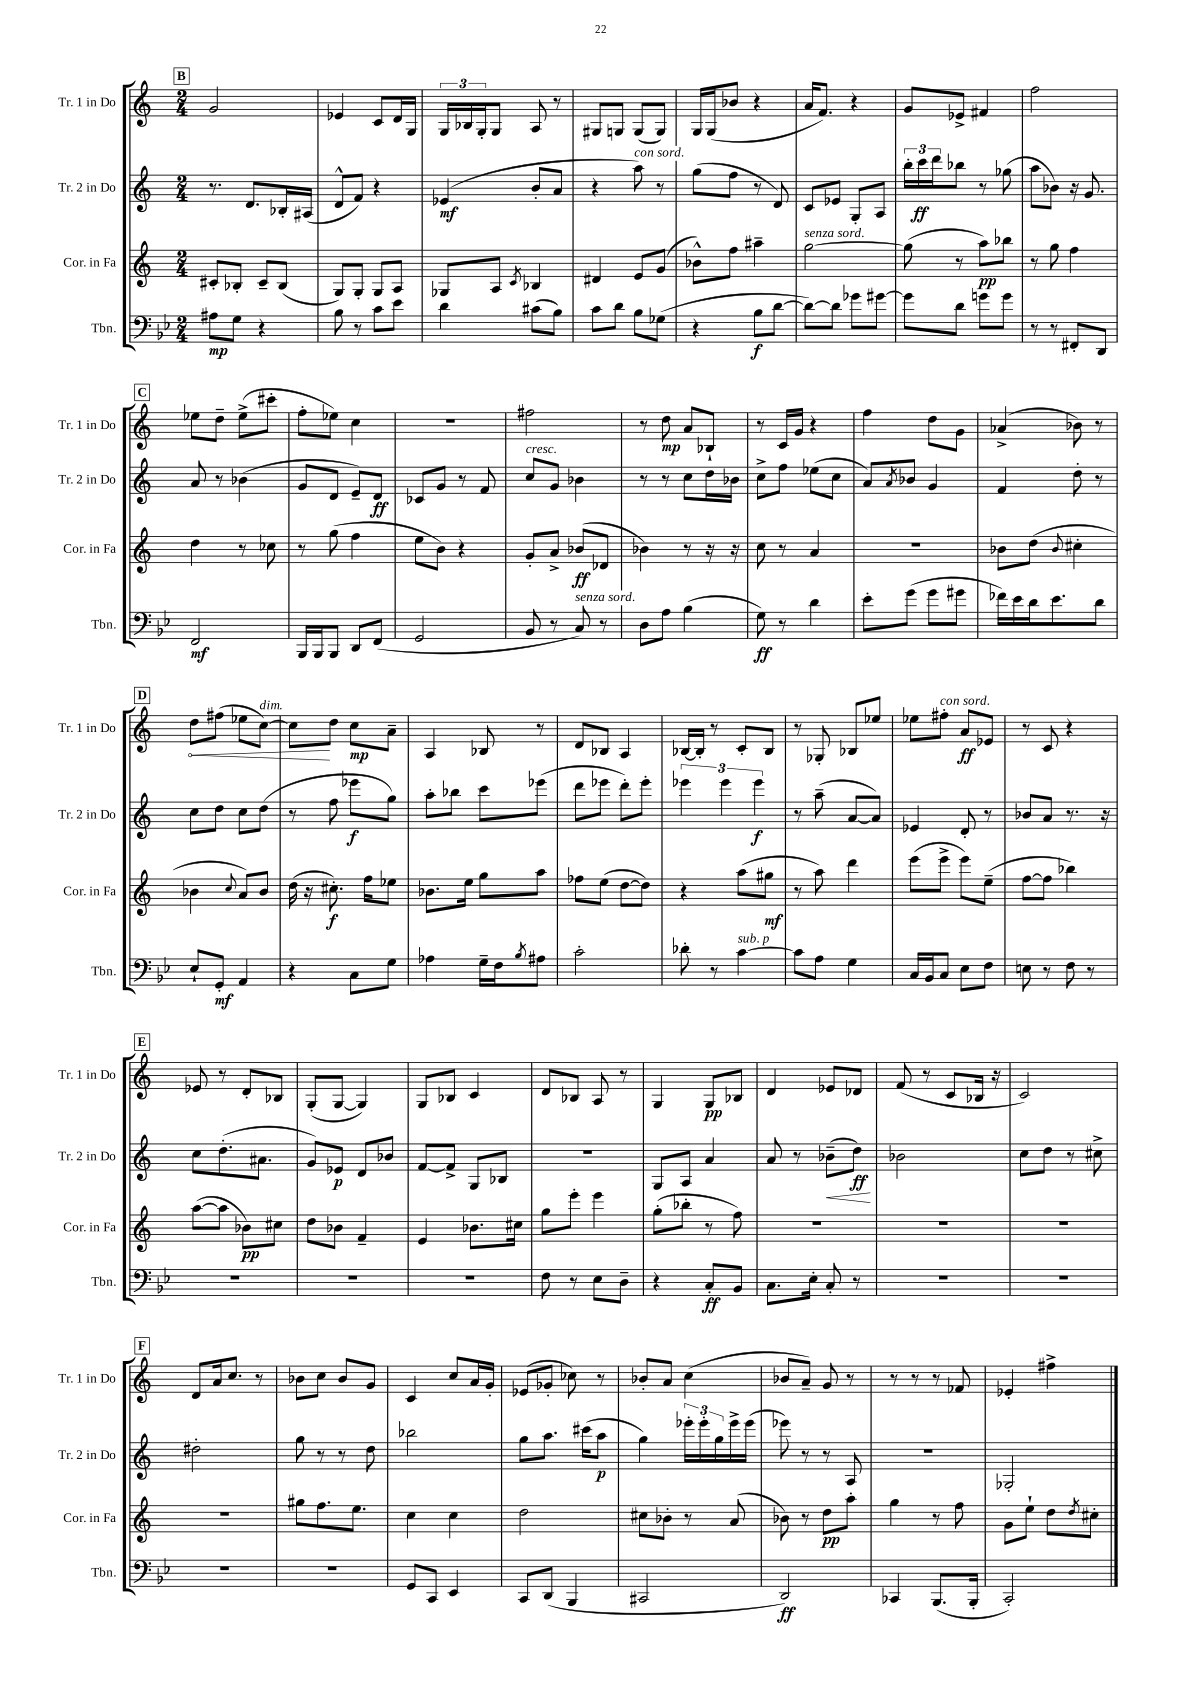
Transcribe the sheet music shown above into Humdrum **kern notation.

**kern	**kern	**kern	**kern
*staff4	*staff3	*staff2	*staff1
*clefF4	*clefG2	*clefG2	*clefG2
*k[b-e-]	*k[]	*k[]	*k[]
*M2/4	*M2/4	*M2/4	*M2/4
8A#\L	8c#'/L	8.r	2g/
8G\J	8B-'/J	.	.
.	.	8.d/L	.
4r	8c#~/L	.	.
.	(8B-/J	16B-'/L	.
.	.	(16A#/JJ	.
=	=	=	=
8B-\	8G/L)	8d^^/L	4e-/
8r	8G'/J	8f/J)	.
8c\L	8G/L	4r	8c/L
8e-\J	8A/J	.	16d/L
.	.	.	16G/JJ
=	=	=	=
4d\	8G-/L	(4e-/	24G/LL
.	.	.	24B-/
.	.	.	24G'/J
.	8A/J	.	8G/J
.	8qc/	.	.
(8c#\L	4B-/	8b'/L	8A/
8B-\J)	.	8a/J	8r
=	=	=	=
8c\L	4d#/	4r	8G#/L
8d\J	.	.	8G/J
8B-\L	8e/L	8aa\)	(8G/L
(8G-\J	(8g/J	8r	8G/J)
=	=	=	=
4r	8b-^^\L)	(8gg\L	16G/LL
.	.	.	(16G/J
.	8ff\J	8ff\J	8b-/J
8B-\L	4aa#~\	8r	4r
[8d\J	.	8d/)	.
=	=	=	=
8d\_L)	[2gg\	8c/L	16a/LK
.	.	.	8.f/J)
8d\]J	.	8e-/J	.
8g-\L	.	8G'/L	4r
[8g#\J	.	8A/J	.
=	=	=	=
8g#\]L	(8gg\]	24bb'\LL	8g/L
.	.	24ccc\	.
.	.	24ddd\J	.
8d\J	8r	8bb-\J	8e-^/J
8g\L	8aa\L)	8r	4f#/
8g\J	8bb-\J	(8gg-\	.
=	=	=	=
8r	8r	8aa\L	2ff\
8r	8gg\	8b-\J)	.
8FF#'/L	4ff\	16r	.
.	.	8.g/	.
8DD/J	.	.	.
=	=	=	=
2FF/	4dd\	8a/	8ee-\L
.	.	8r	8dd~\J
.	8r	(4b-\	(8ee-^\L
.	8cc-\	.	8ccc#'\J
=	=	=	=
16BBB-/LL	8r	8g/L	8ff'\L
16BBB-/J	.	.	.
8BBB-/J	(8gg\	8d/J	8ee-\J)
8DD/L	4ff\	8e~/L)	4cc\
(8FF/J	.	8d/J	.
=	=	=	=
2GG/	8ee\L	8c-/L	2r
.	8b\J)	8g/J	.
.	4r	8r	.
.	.	8f/	.
=	=	=	=
8BB-/	8g'/L	8cc/L	2ff#\
8r	8a^/J	8g/J	.
8C/)	(8b-/L	4b-\	.
8r	8d-/J	.	.
=	=	=	=
8D\L	4b-\)	8r	8r
8A\J	.	8r	8dd\
(4B-\	8r	8cc\L	8a/L
.	16r	16dd\L	8B-`/J
.	16r	16b-\JJ	.
=	=	=	=
8G\)	8cc\	8cc^\L	8r
8r	8r	8ff\J	16c/LL
.	.	.	16g/JJ
4d\	4a/	(8ee-\L	4r
.	.	8cc\J	.
=	=	=	=
8e-'\L	2r	8a/L)	4ff\
.	.	8qa/	.
(8g\J	.	8b-/J	.
8g\L	.	4g/	8dd\L
8g#\J	.	.	8g\J
=	=	=	=
16f-\LL)	8b-\L	4f/	(4a-^/
16e-\	.	.	.
16d\J	(8dd\J	.	.
8.e-\	.	.	.
.	8qqb-/	.	.
.	4cc#'\	8dd'\	8b-\)
8d\J	.	8r	8r
=	=	=	=
8E-`/L	4b-\	8cc\L	8dd\L
8GG'/J	.	8dd\J	(8ff#\J
.	8qqcc/	.	.
4AA/	8a/L)	8cc\L	8ee-\L
.	8b-/J	(8dd\J	[8cc\J)
=	=	=	=
4r	(16dd\	8r	8cc\]L
.	16r	.	.
.	8.cc#'\)	8ff\	8dd\J
8C\L	.	8eee-\L	8cc\L
.	16ff\LK	.	.
8G\J	8ee-\J	8gg\J)	8a~\J
=	=	=	=
4A-\	8.b-\L	8aa'\L	4A/
.	.	8bb-\J	.
.	16ee\Jk	.	.
16G~\LL	8gg\L	8ccc\L	8B-/
16F\J	.	.	.
8qB-/	.	.	.
8A#\J	8aa\J	(8eee-\J	8r
=	=	=	=
2c'\	8ff-\L	8ddd\L	8d/L
.	(8ee\J	8eee-\J	8B-/J
.	[8dd\L	8ddd'\L)	4A/
.	8dd\]J)	8eee-'\J	.
=	=	=	=
8d-'\	4r	6eee-\	[16B-/LL
.	.	.	16B-'/]JJ
8r	.	.	8r
.	.	6eee-\	.
[4c\	(8aa\L	.	8c'/L
.	.	6eee-\	.
.	8gg#\J	.	8B-/J
=	=	=	=
8c\]L	8r	8r	8r
8A\J	8aa\)	(8aa~\	8G-'/
4G\	4ddd\	[8a/L	8B-/L
.	.	8a/]J)	8ee-/J
=	=	=	=
16C/LL	(8eee\L	4e-/	8ee-\L
16BB-/J	.	.	.
8C/J	8eee^\J	.	8ff#'\J
8E-\L	8eee\L)	8d'/	8a/L
8F\J	(8ee~\J	8r	8e-/J
=	=	=	=
8E\	[8ff\L	8b-/L	8r
8r	8ff\]J	8a/J	8c/
8F\	4bb-\)	8.r	4r
8r	.	.	.
.	.	16r	.
=	=	=	=
2r	([8aa\L	8cc\L	8e-/
.	8aa\]J	(8.dd'\	8r
.	8b-\L)	.	8d'/L
.	.	8.a#\J	.
.	8cc#\J	.	8B-/J
=	=	=	=
2r	8dd\L	8g/L)	(8G'/L
.	8b-\J	8e-/J	[8G/J
.	4f~/	8d/L	4G/])
.	.	8b-/J	.
=	=	=	=
2r	4e/	[8f/L	8G/L
.	.	8f^/]J	8B-/J
.	8.b-\L	8G/L	4c/
.	.	8B-/J	.
.	16cc#\Jk	.	.
=	=	=	=
8F\	8gg\L	2r	8d/L
8r	8eee'\J	.	8B-/J
8E-\L	4eee\	.	8A/
8D~\J	.	.	8r
=	=	=	=
4r	(8gg'\L	8G/L	4G/
.	8bb-'\J	8A/J	.
8C'/L	8r	4a/	8G/L
8BB-/J	8ff\)	.	8B-/J
=	=	=	=
8.C\L	2r	8a/	4d/
.	.	8r	.
16E-'\Jk	.	.	.
8C'/	.	(8b-~\L	8e-/L
8r	.	8dd\J)	8d-/J
=	=	=	=
2r	2r	2b-\	(8f/
.	.	.	8r
.	.	.	8c/L
.	.	.	16B-/Jk
.	.	.	16r
=	=	=	=
2r	2r	8cc\L	2c/)
.	.	8dd\J	.
.	.	8r	.
.	.	8cc#^\	.
=	=	=	=
2r	2r	2dd#'\	8d/L
.	.	.	16a/k
.	.	.	8.cc/J
.	.	.	8r
=	=	=	=
2r	8gg#\L	8gg\	8b-\L
.	8.ff\	8r	8cc\J
.	.	8r	8b-/L
.	8.ee\J	.	.
.	.	8dd\	8g/J
=	=	=	=
8GG/L	4cc\	2bb-\	4c/
8CC/J	.	.	.
4EE-/	4cc\	.	8cc/L
.	.	.	16a/L
.	.	.	16g'/JJ
=	=	=	=
8CC/L	2dd\	8gg\L	(8e-/L
(8DD/J	.	8.aa\J	8g-'/J
4BBB-/	.	.	8cc-\)
.	.	(16ccc#\LK	.
.	.	8aa\J	8r
=	=	=	=
2CC#/	8cc#\L	4gg\)	8b-'/L
.	8b-'\J	.	8a/J
.	8r	24eee-'\LL	(4cc\
.	.	24eee-'\	.
.	.	24gg\	.
.	(8a/	16eee-^\	.
.	.	(16eee-\JJ	.
=	=	=	=
2DD/)	8b-\)	8eee-\)	8b-/L
.	8r	8r	8a~/J)
.	8dd\L	8r	8g/
.	8aa'\J	8A/	8r
=	=	=	=
4CC-/	4gg\	2r	8r
.	.	.	8r
(8.BBB-/L	8r	.	8r
.	8ff\	.	8f-/
16BBB-'/Jk	.	.	.
=	=	=	=
2CC'/)	8g\L	2G-'/	4e-'/
.	8ee`\J	.	.
.	8dd\L	.	4ff#^\
.	8qdd/	.	.
.	8cc#'\J	.	.
==	==	==	==
*-	*-	*-	*-
